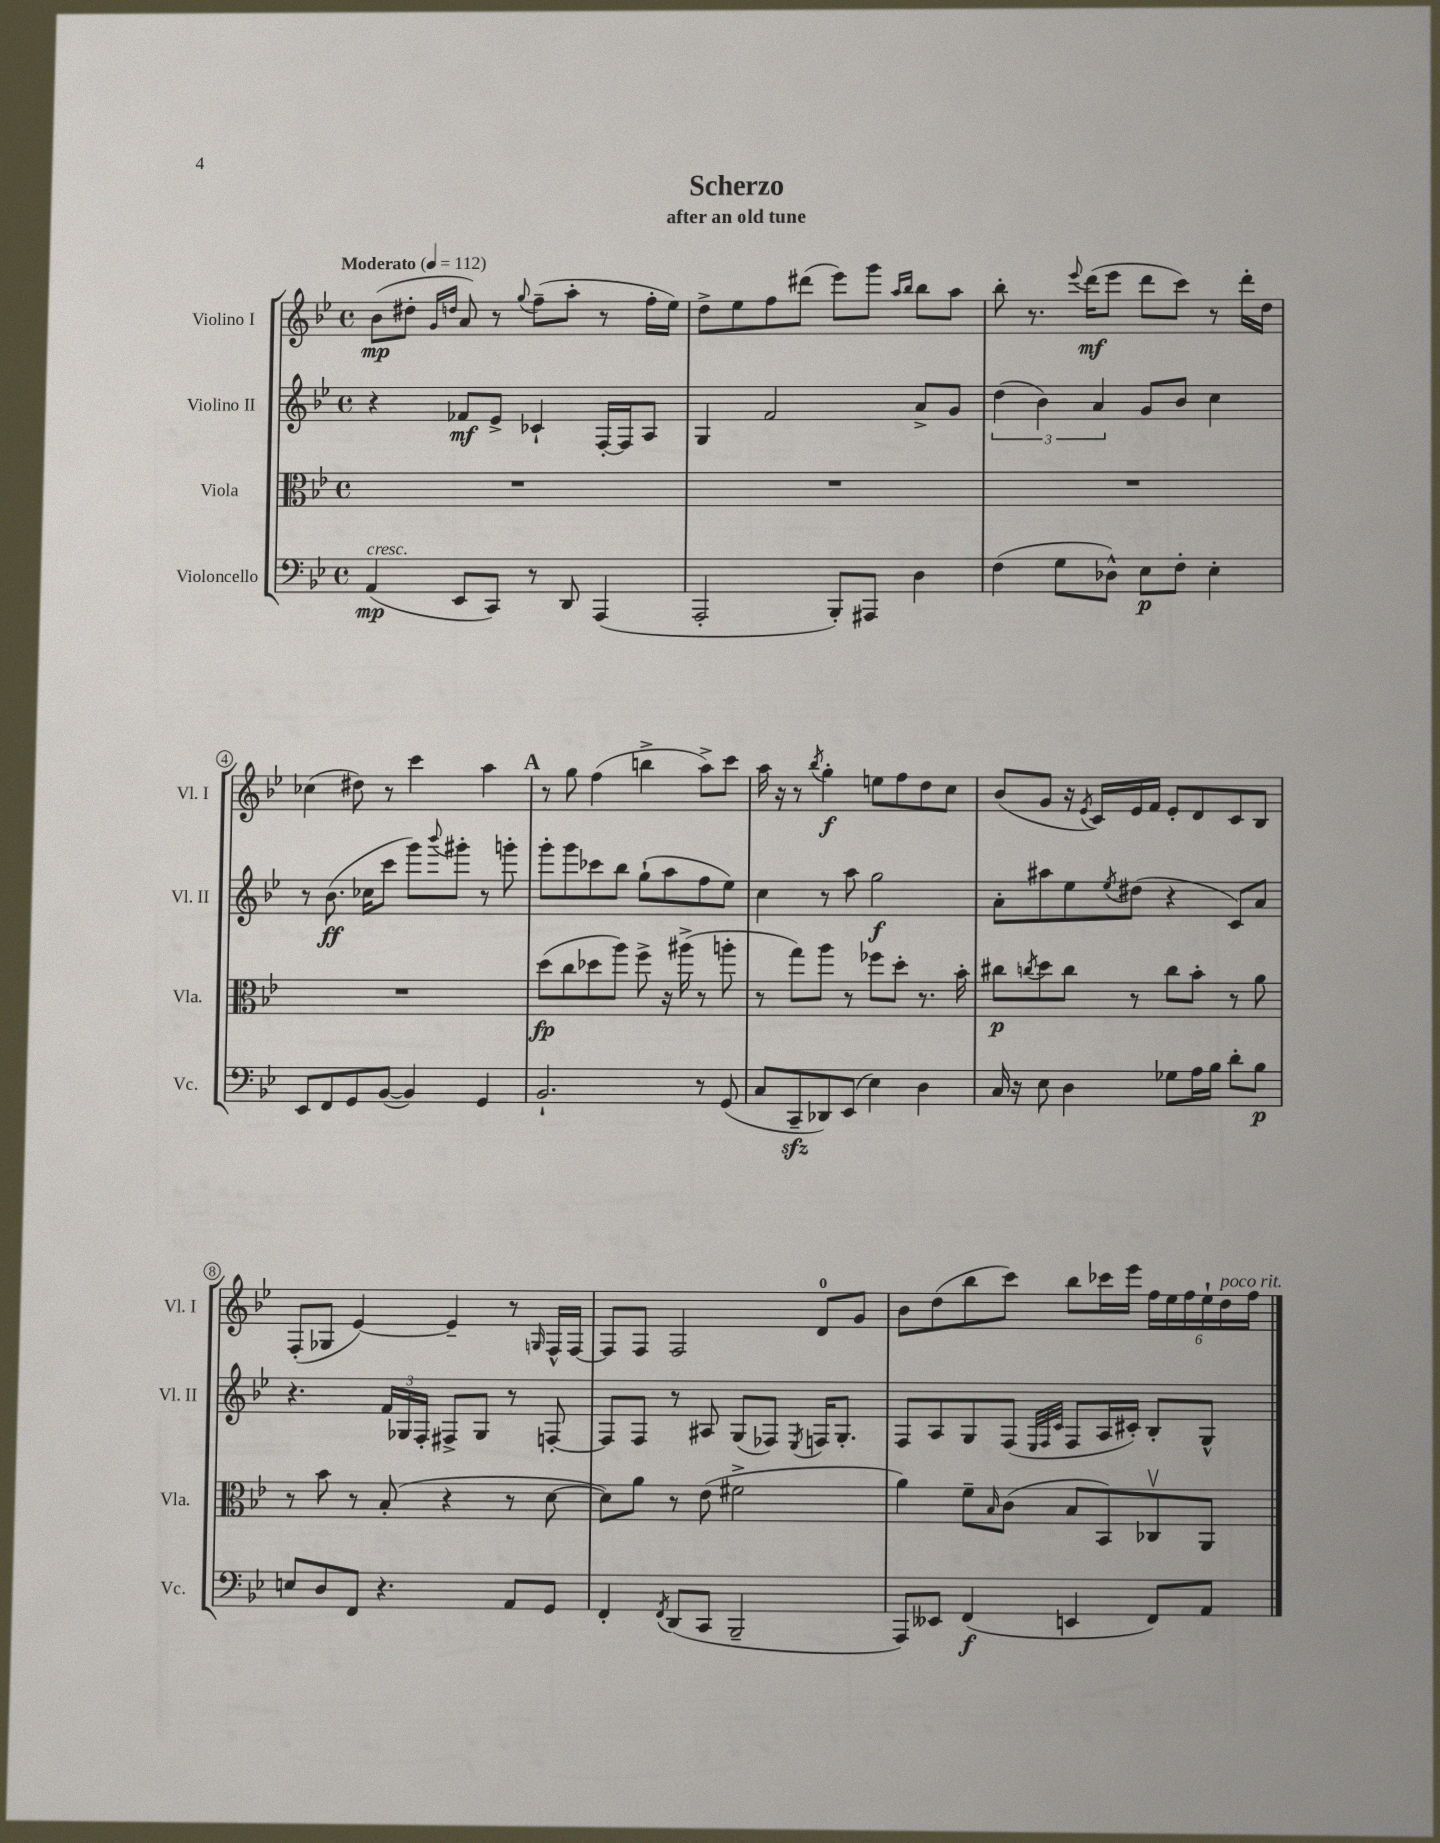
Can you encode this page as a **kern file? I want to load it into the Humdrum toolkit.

**kern	**kern	**kern	**kern
*staff4	*staff3	*staff2	*staff1
*clefF4	*clefC3	*clefG2	*clefG2
*k[b-e-]	*k[b-e-]	*k[b-e-]	*k[b-e-]
*M4/4	*M4/4	*M4/4	*M4/4
*met(c)	*met(c)	*met(c)	*met(c)
*MM112	*MM112	*MM112	*MM112
(4AA	1r	4r	(8b-
.	.	.	8dd#'
.	.	.	16qqg
.	.	.	16qqdd
8EE-	.	8f-	8a)
8CC)	.	8e-^	8r
.	.	.	8qqgg
8r	.	4c-`	(8ff~
8DD	.	.	8aa'
(4AAA	.	[16F'	8r
.	.	16F]	.
.	.	8A	16ff'
.	.	.	16ee-)
=	=	=	=
2AAA'	1r	4G	8dd^
.	.	.	8ee-
.	.	2f	8ff
.	.	.	(8ddd#
8BBB-')	.	.	8eee-)
8AAA#	.	.	8ggg
.	.	.	16qqaa
.	.	.	16qqbb-
4D	.	8a^	8bb-
.	.	8g	8aa
=	=	=	=
(4F	1r	(6dd	8bb-'
.	.	.	8.r
.	.	6b-)	.
8G	.	.	.
.	.	.	8qqeee-
.	.	.	(16ddd
.	.	6a	.
8D-^^)	.	.	8eee-
8E-	.	8g	8ddd
8F'	.	8b-	8ccc)
4E-'	.	4cc	8r
.	.	.	16ddd'
.	.	.	16dd
=	=	=	=
8EE-	1r	8r	(4cc-
8FF	.	(8.b-	.
8GG	.	.	8dd#)
.	.	16cc-	.
([8BB-	.	8ccc	8r
4BB-])	.	8ggg)	4ccc
.	.	8qqbbb-	.
.	.	8ggg#'	.
4GG	.	8r	4aa
.	.	8ggg'	.
=	=	=	=
2.BB-`	(8dd	8ggg'	8r
.	8cc	8ggg	8gg
.	8dd-	8ccc-	(4ff
.	8aa)	8bb-	.
.	8ff^	(8gg`	4bb^
.	16r	8aa	.
.	(16aa#^	.	.
8r	8r	8ff	8aa^)
(8GG	8aa'	8ee-)	8ccc
=	=	=	=
8C	8r	4cc	16aa
.	.	.	16r
8CC~	8gg)	.	8r
.	.	.	8qbb-
8DD-)	8aa	8r	4gg'
(8EE-	8r	8aa	.
4E-)	8ff-	2gg	8ee
.	8dd'	.	8ff
4D	8.r	.	8dd
.	.	.	8cc
.	16b-'	.	.
=	=	=	=
16C	8cc#	8a'	(8b-
16r	.	.	.
.	8qcc	.	.
8E-	8dd	8aa#	8g
4D	8cc	8ee-	16r
.	.	.	8qe-
.	.	.	16c)
.	.	8qee-	.
.	8r	(8dd#	16e-
.	.	.	16f
8G-	8cc	4r	8e-'
16A	8b-'	.	8d
16B-	.	.	.
8d'	8r	8c)	8c
8B-	8a	8a	8B-
=	=	=	=
8E	8r	4.r	(8F'
8D	8b-	.	8G-
8FF	8r	.	[4e-)
4.r	(8B-'	24f	.
.	.	24G-	.
.	.	24F'	.
.	4r	8F#^	4e-~]
.	.	8G-	.
8AA	8r	8r	8r
.	.	.	16qqG
8GG	[8d	[8F'	16F^^
.	.	.	[16F
=	=	=	=
4FF'	8d])	8F]	8F]
.	8a	8F	8F
8qFF	.	.	.
(8DD	8r	8r	2F
8CC	(8e-	8A#	.
2BBB-~	2f#^	(8G	.
.	.	8F-)	.
.	.	8qE-	.
.	.	16F	8d
.	.	8.G'	.
.	.	.	8g
=	=	=	=
8AAA)	4a)	8F	8b-
8EE--	.	8A	(8dd
(4FF	8f~	8G	8bb-
.	16qqB-	.	.
.	(8c	(8F	8ccc)
.	.	32qqE-	.
.	.	32qqF	.
.	.	32qqc	.
4EE	8B-	8F	8bb-
.	8BB-)	16A	16ccc-
.	.	16c#')	16eee-
8FF)	8C-v	8B-'	24ff
.	.	.	24ee-
.	.	.	24ff
8AA	8AA	8G^^	24ee-`
.	.	.	24dd
.	.	.	24ff
==	==	==	==
*-	*-	*-	*-
